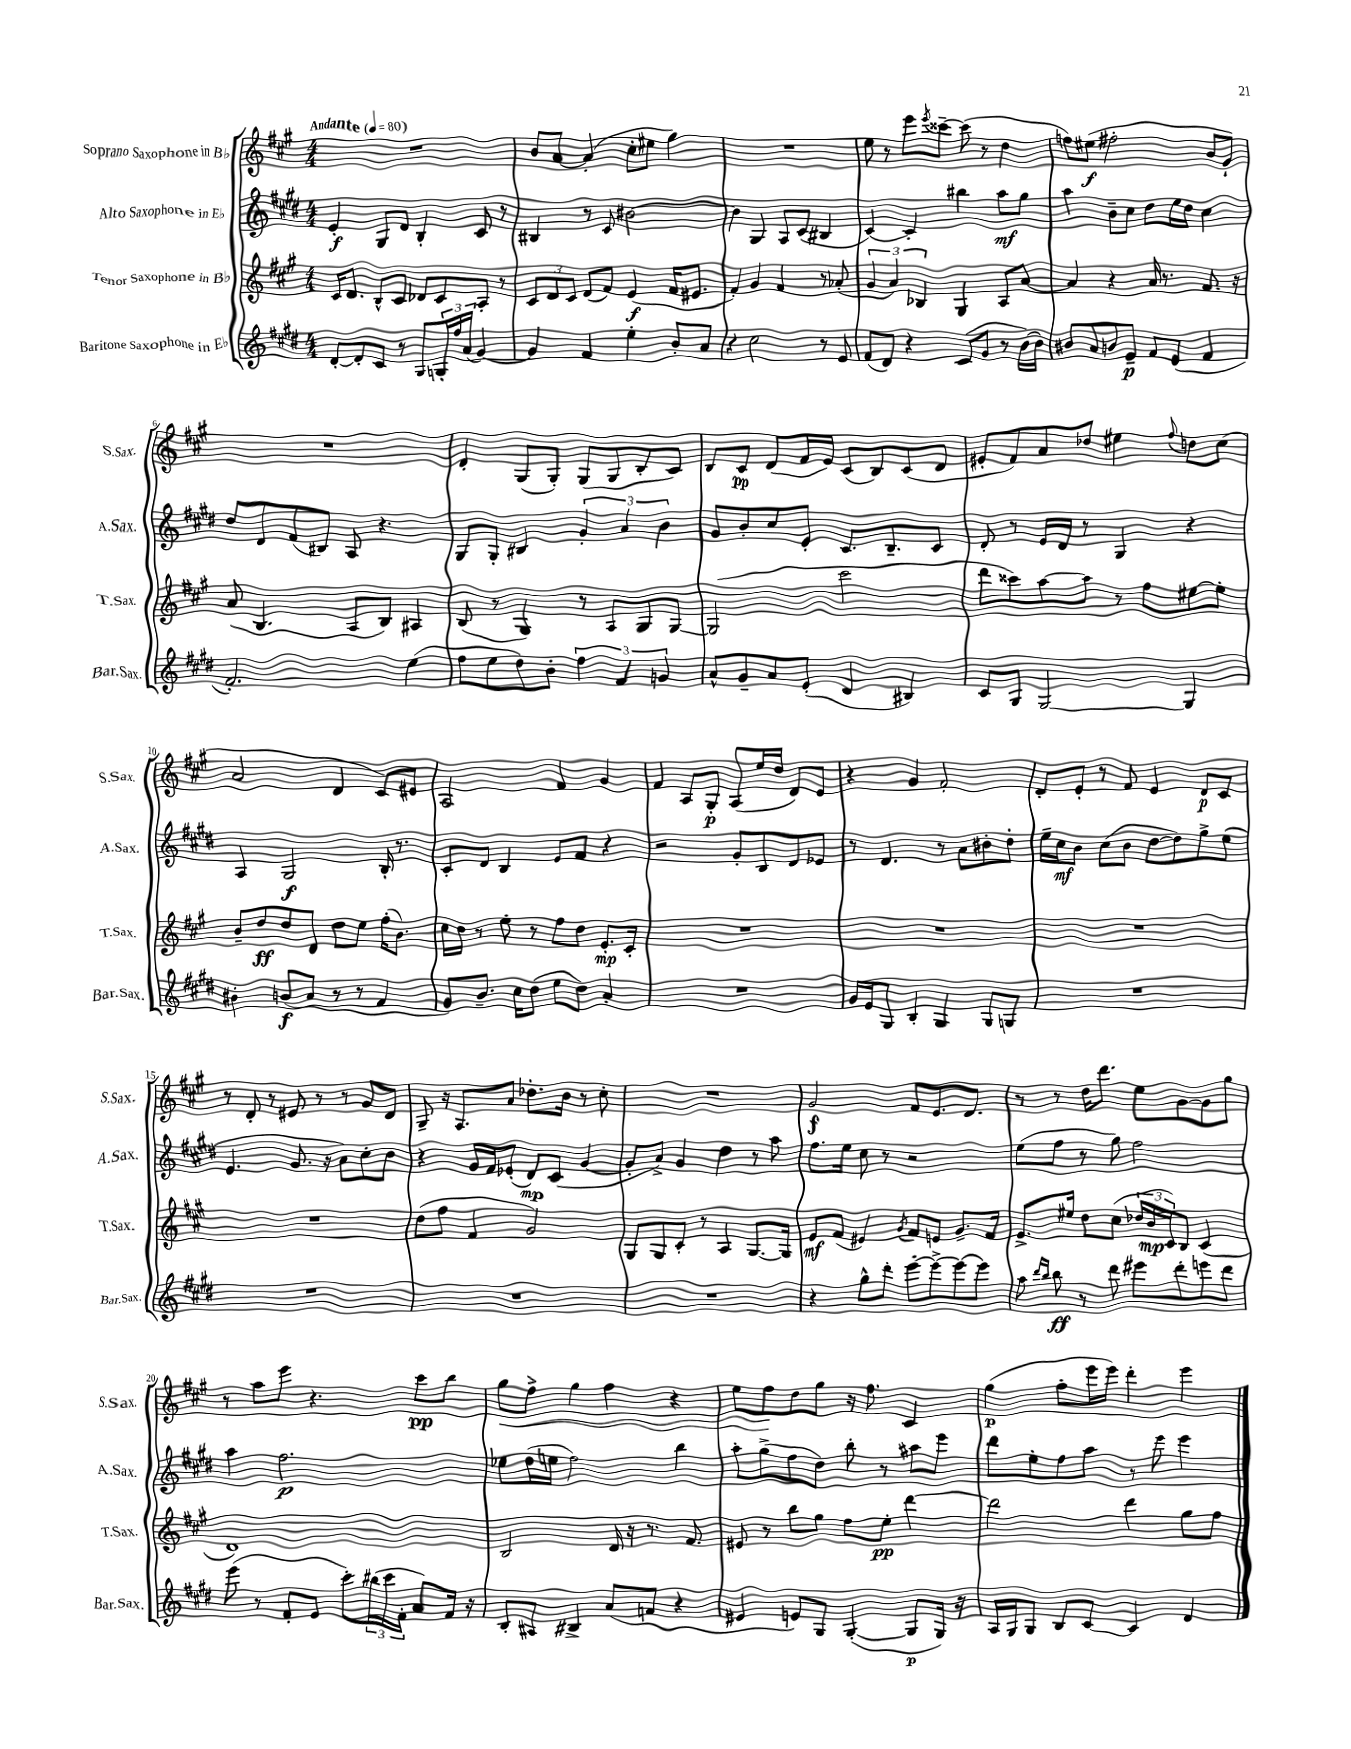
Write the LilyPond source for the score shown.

<<
\new StaffGroup <<
\new Staff = "s0" \with { instrumentName = "Soprano Saxophone in Bb" shortInstrumentName = "S.Sax." } {
    \clef treble \key a \major \numericTimeSignature \time 4/4 \tempo "Andante" 4 = 80
    R1 |
    b'8 a'8~ a'4-.( cis''8-. eis''8 gis''4) |
    R1 |
    e''8 r8 e'''8 \acciaccatura { e'''8 } cisis'''8~-- cisis'''8( r8 d''4 |
    f''8) eis''8\f( fis''2-. b'8 gis'8-!) |
    R1 |
    d'4-. gis8( gis8-.) gis8( gis8 b8-. cis'8) |
    b8 cis'8\pp d'8( fis'16 e'16) cis'8( b8) cis'8( d'8 |
    eis'8-. fis'8) a'8 des''8 eis''4 \appoggiatura { fis''8 } d''8 cis''8( |
    a'2 d'4 cis'8) eis'8 |
    a2 fis'4 gis'4 |
    fis'4 a8 gis8-.\p a8( e''16 d''16 d'8) e'8 |
    r4 gis'4 fis'2-. |
    d'8-. e'8-. r8 fis'8 e'4 d'8\p cis'8 |
    r8 d'8-. r8 eis'8 r8 r8 gis'8 d'8 |
    gis8-- r16 a8. a'8 des''8.-. b'16 r8 cis''8-. |
    R1 |
    gis'2\f fis'8 e'8. d'8. |
    r8 r8 d''16 d'''8. e''8 gis'8~ gis'8 gis''8 |
    r8 a''8 e'''8 r4. cis'''8\pp b''8 |
    gis''8\< fis''8-> gis''4 fis''4 r4 |
    e''8 fis''8\! d''8 gis''8 r16 fis''8. cis'4 |
    gis''4\p( fis''8-. e'''16 e'''16) d'''4-. e'''4 \bar "|." |
}
\new Staff = "s1" \with { instrumentName = "Alto Saxophone in Eb" shortInstrumentName = "A.Sax." } {
    \clef treble \key e \major \numericTimeSignature \time 4/4
    e'4-.\f gis8 dis'8 b4-. cis'8 r8 |
    bis4 r8 cis'8 bis'2~ |
    bis'4 gis4 a8 cis'8( bis4 |
    cis'4~) cis'4-. bis''4 a''8\mf gis''8 |
    a''4 b'8-- cis''8 dis''8 e''16 dis''16 cis''4 |
    dis''8 dis'8 fis'8( bis8) a8 r4. |
    gis8 gis8-. bis4 \tuplet 3/2 { gis'4-. a'4 b'4 } |
    gis'8 b'8-. cis''8 e'8-. cis'8. b8.-- cis'8 |
    dis'8-. r8 e'16 dis'16 r8 gis4 r4 |
    a4 gis2\f b16-. r8. |
    cis'8-. dis'8 b4 e'8 fis'8 r4 |
    r2 gis'8-. b8 dis'8 ees'8 |
    r8 dis'4. r8 a'8 bis'8-. dis''8-. |
    e''16-- cis''16\mf b'8 cis''8( b'8 dis''8~ dis''8) gis''8-> e''8( |
    e'4. gis'8. r16 a'8) cis''8-. b'8 |
    r4 gis'16 fis'16 ees'8-.( dis'8\mp) cis'8( gis'4~ |
    gis'8-. a'8->) gis'4 dis''4 r8 a''8 |
    fis''8. e''16 cis''8 r8 r2 |
    e''8( fis''8 r8 gis''8) fis''2 |
    a''4 fis''2.\p |
    ees''8 dis''16( e''16 fis''2) b''4 |
    a''8-. gis''8->( fis''8 dis''8) b''8-. r8 ais''8 e'''8 |
    dis'''8 e''8-. fis''8 a''8 r8 e'''8 e'''4 \bar "|." |
}
\new Staff = "s2" \with { instrumentName = "Tenor Saxophone in Bb" shortInstrumentName = "T.Sax." } {
    \clef treble \key a \major \numericTimeSignature \time 4/4
    cis'16 d'8. b8-^ cis'8 des'8 cis'8 a8-. r8 |
    \tuplet 3/2 { cis'8 d'8 cis'8 } d'8( fis'8) e'4\f( fis'16 eis'8. |
    fis'4-.) gis'4 fis'4 r8 aes'8-.( |
    \tuplet 3/2 { gis'4 a'4) bes4 } gis4 a8 a'8~ |
    a'4 r4 a'16 r8. fis'8. r16 |
    a'8( b4. a8 b8) ais4 |
    b8( r8 gis4) r8 a8 gis8 gis8~ |
    gis2( cis'''2 |
    d'''8 cisis'''8) a''8~ a''8 r8 fis''8 eis''8~ eis''8-. |
    b'8-- d''8\ff d''8 d'8 d''8 e''8 fis''16-.( b'8.) |
    cis''16 d''16 r8 e''8-. r8 fis''8 d''8 e'8.-.\mp cis'16-. |
    R1 |
    R1 |
    R1 |
    R1 |
    d''8( fis''8 fis'4 gis'2) |
    gis8 gis8 cis'8-. r8 a4 gis8.~ gis16 |
    e'8\mf fis'8( eis'4) \acciaccatura { gis'8 } fis'8 e'8 gis'8.-- fis'16 |
    e'8.-> eis''16 d''8 cis''8( \tuplet 3/2 { des''16 b'16\mp cis'16) } b8 cis'4( |
    d'1) |
    b2 d'16 r16 r8. fis'8. |
    eis'8 r8 b''8 gis''8 fis''8 e''8-.\pp d'''4~ |
    d'''2 d'''4 gis''8 fis''8 \bar "|." |
}
\new Staff = "s3" \with { instrumentName = "Baritone Saxophone in Eb" shortInstrumentName = "Bar.Sax." } {
    \clef treble \key e \major \numericTimeSignature \time 4/4
    dis'8~-. dis'8-. cis'8 r8 gis8 \tuplet 3/2 { g16-. fis''16 a'16( } gis'4~) |
    gis'4 fis'4 e''4-. b'8-. a'8 |
    r4 cis''2 r8 e'8 |
    fis'8( dis'8) r4 cis'8( gis'8 r8 b'16~) b'16 |
    bis'8 a'8 b'8 e'8--\p fis'8 e'8( fis'4 |
    fis'2.-.) e''4( |
    fis''8 e''8 dis''8) b'8-. \tuplet 3/2 { fis''4 fis'4 g'4 } |
    a'8-^ gis'8-- a'8 e'8-.( dis'4 bis4) |
    cis'8 gis8 gis2~ gis4 |
    bis'4-. b'8\f( a'8 r8 r8 fis'4 |
    gis'8) b'8.-- cis''16 dis''8( e''8 dis''8) a'4-. |
    R1 |
    gis'16 e'16 gis8 b4-. gis4 gis8 g8 |
    R1 |
    R1 |
    R1 |
    R1 |
    r4 gis''8-^ dis'''8-. e'''8~-. e'''8~-> e'''8~ e'''8 |
    a''8 \grace { dis'''16 b''16 } b''8\ff r8 dis'''8 eis'''8 dis'''8-. e'''8 dis'''8 |
    e'''8( r8 fis'8-. e'8 cis'''8-.) \tuplet 3/2 { bis''16( cis'''16 fis'16-. } a'8) fis'16 r16 |
    b8-. ais8 bis4-> a'8( f'8 r4 |
    eis'4 e'8) gis8 gis4~-.( gis8\p gis16) r16 |
    a16 gis16 gis8 b8 cis'8~ cis'4 dis'4 \bar "|." |
}
>>
>>
